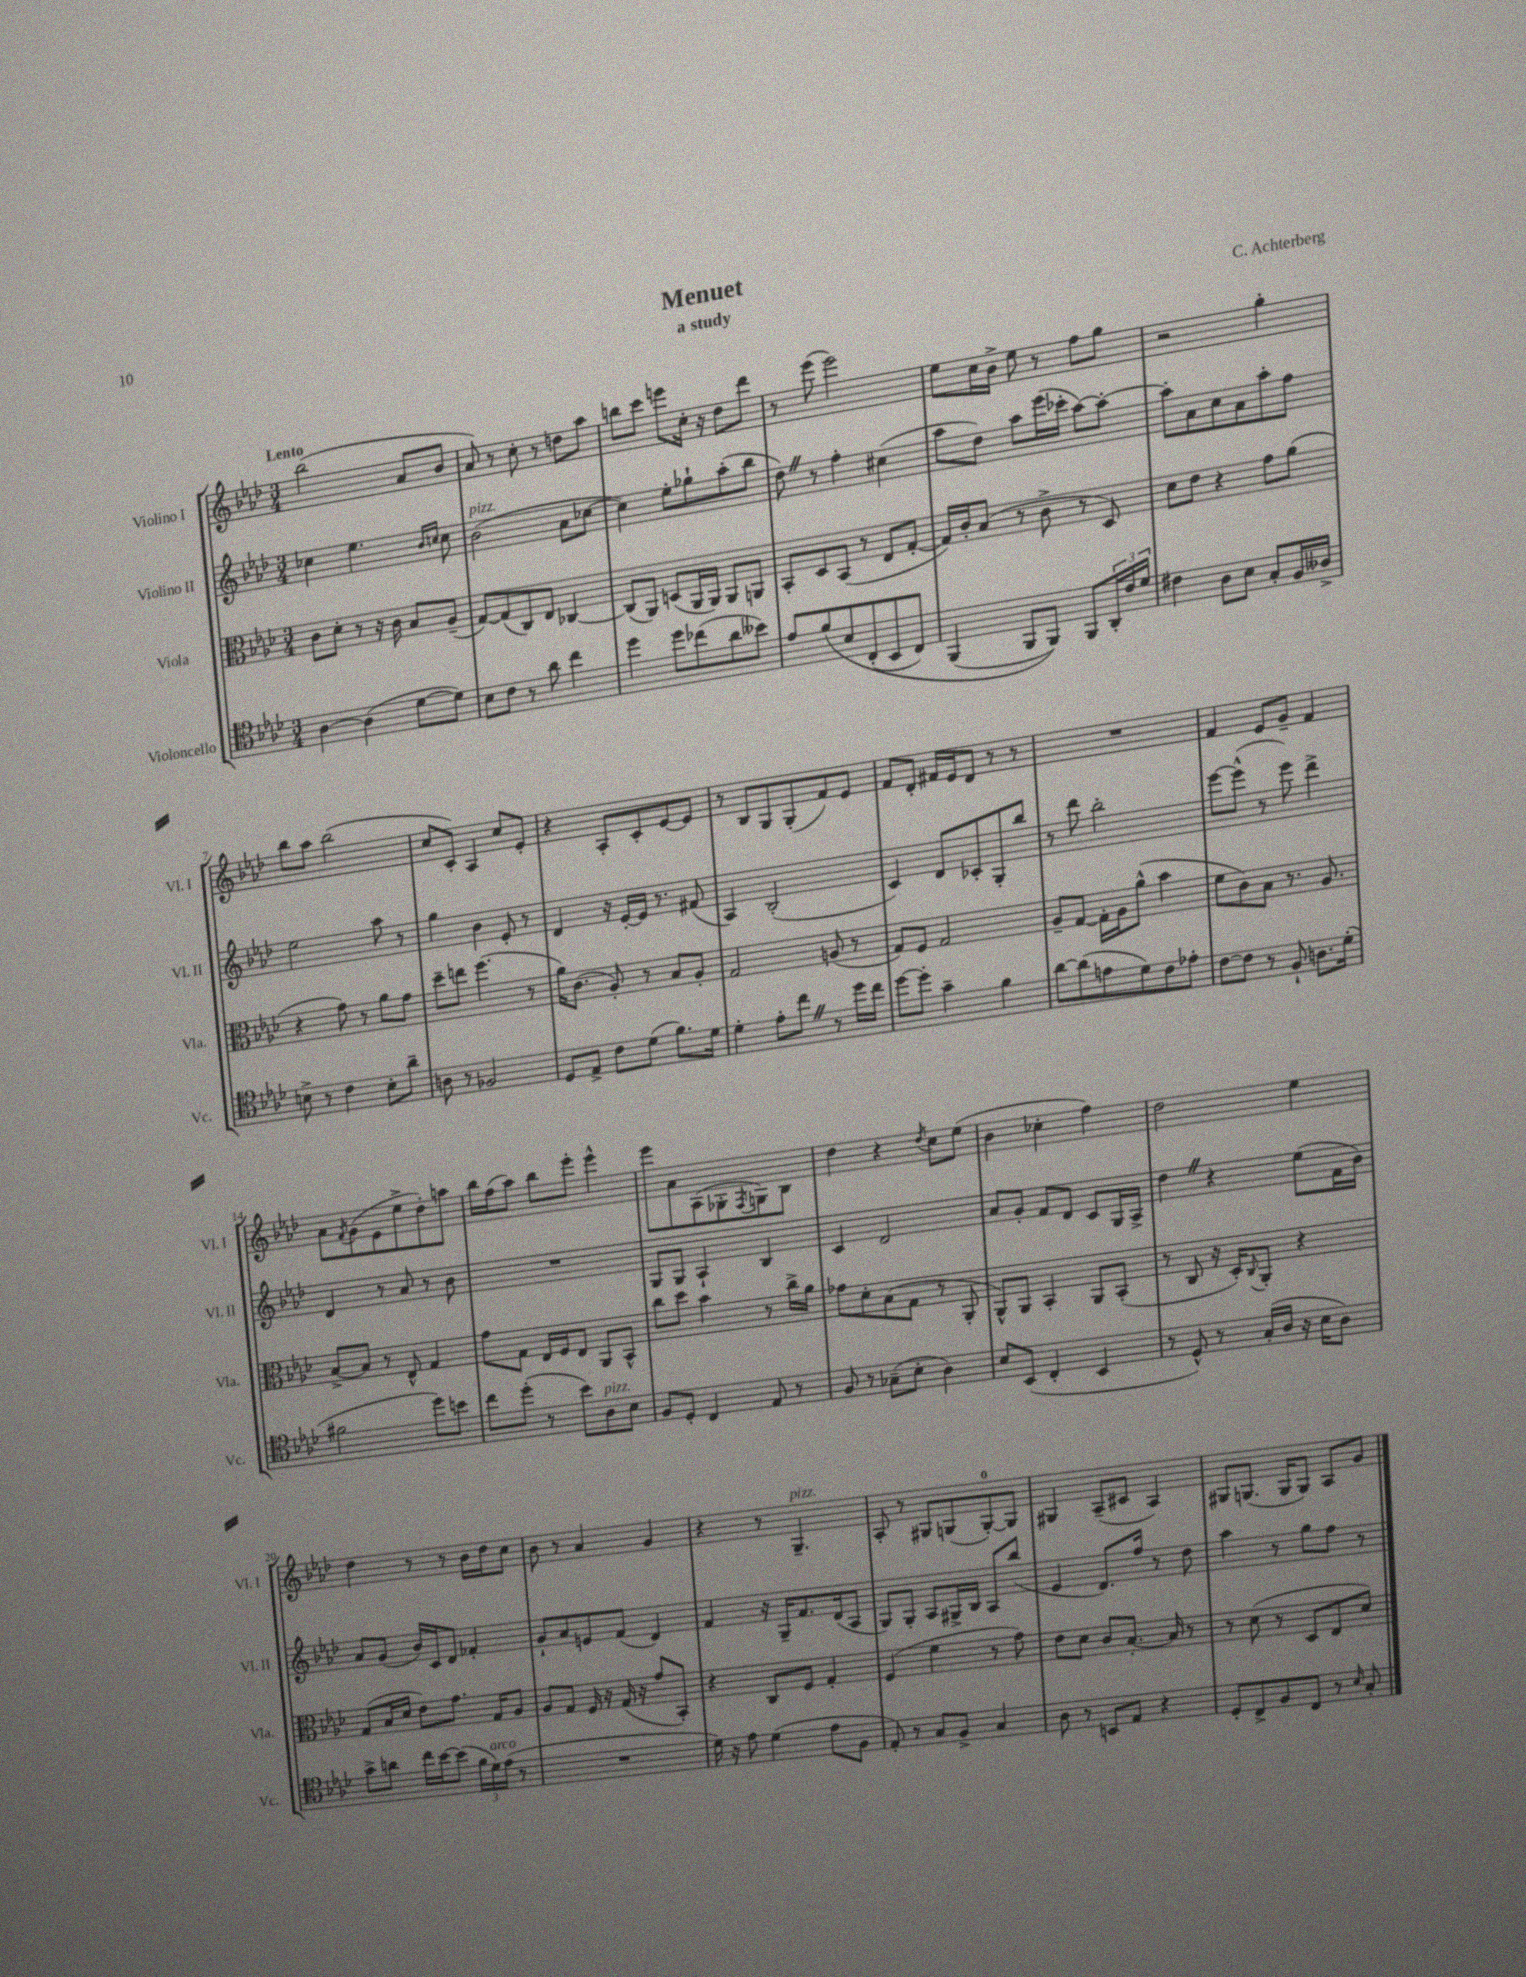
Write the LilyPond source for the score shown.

\header { title = "Menuet" composer = "C. Achterberg" subtitle = "a study" }
<<
\new StaffGroup <<
\new Staff = "s0" \with { instrumentName = "Violino I" shortInstrumentName = "Vl. I" } {
    \clef treble \key aes \major \numericTimeSignature \time 3/4 \tempo "Lento"
    bes''2( aes'8 bes'8 |
    aes'8) r8 c''8-. r8 d''8 aes''8 |
    b''8 c'''8 e'''8 c''16-. r16 des''8 des'''8 |
    r8 ees'''8( ees'''2) |
    ees''8 c''16 bes'16-> ees''8 r8 f''8 g''8 |
    r2 g''4-. |
    bes''8 aes''8 bes''2( |
    c''8 c'8-.) aes4 c''8 ees'8-. |
    r4 aes8-. c'8-. ees'8~ ees'8 |
    r8 bes8 g8 g8-.( f'8) ees'8 |
    f'8 des'8-. fis'16 ees'16 des'8 r8 r8 |
    R2. |
    f'4 ees'8 g'8-- f'4 |
    aes'8 \acciaccatura { f'8 } g'8( ees'8 ees''8-> des''8-.) a''8 |
    bes''16 f''16( aes''8) bes''8 ees'''8-. ees'''4-^ |
    ees'''8 aes'8 aes8( ges8-. \acciaccatura { f8 } g8) bes8 |
    des''4 r4 \acciaccatura { des''8 } c''8 ees''8( |
    bes'4 ces''4-. f''4) |
    des''2 ees''4 |
    des''4 r8 r8 bes'16 des''16 c''8 |
    bes'8 r8 aes'4 g'4 |
    r4 r8 g4.--^\markup { \italic "pizz." } |
    aes8-. r8 gis8 g8( g8-0~-.) g8 |
    gis4 aes8--( cis'8 aes4) |
    gis8 g8.( g16 g8) aes8 g'8 \bar "|." |
}
\new Staff = "s1" \with { instrumentName = "Violino II" shortInstrumentName = "Vl. II" } {
    \clef treble \key aes \major \numericTimeSignature \time 3/4
    ces''4 ees''4. \grace { bes'16 c''16 } c''8 |
    bes'2^\markup { \italic "pizz." }( aes'8 ces''8~ |
    ces''4) ees''8-. ges''8-! aes''8-.( bes''8 |
    des''8) \once \override BreathingSign.text = \markup { \musicglyph "scripts.caesura.straight" } \breathe r8 f''4-. cis''4( |
    aes''8 des''8) aes''8 ees'''16( ces'''16-. aes''8~) aes''8~-. |
    aes''8-. aes'8 c''8 aes'8 aes''8-. f''8 |
    ees''2 aes''8 r8 |
    g''4 bes'4 ees'8-. r8 |
    des'4 r16 ees'16~-. ees'16 r8. fis'8( |
    aes4) bes2-.( |
    c'4) des'8 ces'8-. g8-. bes''8 |
    r8 des'''8 bes''2-. |
    ees'''8~ ees'''8-^( r8 ees'''8) des'''4-> |
    des'4 r8 aes'8 r8 bes'8 |
    R2. |
    g8 g8 aes4-! bes4 |
    c'4 des'2 |
    aes'8 g'8-. f'8 des'8 c'8 g16 aes16-> |
    des''4 \once \override BreathingSign.text = \markup { \musicglyph "scripts.caesura.straight" } \breathe r4 ees''8( f'16 bes'16) |
    aes'8 g'8( bes'16) c'16 des'8 fes'4-. |
    g'8-! aes'8 e'8 f'8( des'4) |
    f'4 r16 g16-- f'8. des'16( aes8 |
    g8) g8-. aes8 gis16-> bes16 aes8 bes''8( |
    ees'4 des'8.) f''16 r8 des''8 |
    aes''4 r8 g''8 f''8 r8 \bar "|." |
}
\new Staff = "s2" \with { instrumentName = "Viola" shortInstrumentName = "Vla." } {
    \clef alto \key aes \major \numericTimeSignature \time 3/4
    c'8 des'8-. r8 r16 c'16 bes8 aes8--( |
    g8~) g8( c8) ees8 ces4~ |
    ces8( aes,8) d8( aes,16 aes,16) aes,8 a,8 |
    bes,8-. des8 bes,8( r8 ees8 g8~-. |
    g16) c'16-. bes8( r8 c'8-> r8 des8) |
    des'8 ees'8 r4 g'8 aes'8( |
    r4 g'8) r8 aes'8 g'8 |
    des''8-- e''8 f''4.( r8 |
    aes'16) c'8.( aes8-.) r8 bes8 aes8-. |
    g2 a8( r8 |
    g8) f8 g2 |
    aes8-- g8~ g16-. aes16 aes'8-^( bes'4 |
    f'8 c'8) bes8 r8. aes8. |
    bes8~-> bes8 r8 ees8-^ g4 |
    g'8 g8 ees16 f16 ees8 aes,8 bes,8-^ |
    c''8 des''8 bes'4 r8 c''16-> aes'16 |
    ges'8 des'8-. bes8( g8 r8 aes,8-. |
    aes,8-^) aes,8 bes,4-. aes,8 bes,8-.( |
    r8 c8 r16 des16-.) \appoggiatura { c8 } aes,8-. r4 |
    g8( bes16 des'16 ees'8) g'8. g16 aes8 |
    aes8 g8 f16 r16 g16( r16 g'8 bes,8-.) |
    r4 c8 f8 g4-. |
    f4( f'4 r8 g'8) |
    ees'8 des'8 c'8 bes8.~-. bes16 r8 |
    r8 des'8( r8 des8 ees8 des'8) \bar "|." |
}
\new Staff = "s3" \with { instrumentName = "Violoncello" shortInstrumentName = "Vc." } {
    \clef tenor \key aes \major \numericTimeSignature \time 3/4
    aes4~ aes4( des'8~ des'8) |
    bes8 c'8 r8 aes'8 c''4 |
    des''4 des''8 ces''8( aes'8 beses'8) |
    ees'8 f'8\( bes8 c8-.( bes,8 c8) |
    f,4( f,8 f,8)\) f,8 \tuplet 3/2 { aes,16-. c'16 des'16 } |
    cis'4 aes8 bes8 g8-. f16 aeses16-> |
    b8-> r8 c'4 b8-. aes'8-- |
    a8 r8 fes2 |
    des8 ees8-> c'8 des'8( f'8.) des'16 |
    des'4-. ees'8-. c''8 \once \override BreathingSign.text = \markup { \musicglyph "scripts.caesura.straight" } \breathe r8 des''16 c''16 |
    des''8~ des''8-. g'4-- f'4 |
    aes'8~ aes'8( e'8 des'8) c'8 ees'8-. |
    c'8~ c'8 r8 f8-! a8. des'16-.( |
    fis'2 des''8) b'8 |
    c''8 des''8-.( r8 bes'8) aes8^\markup { \italic "pizz." } bes8 |
    f8 des8-. c4 ees8 r8 |
    f8 r8 ges8--( bes8-. aes4) |
    bes8 bes,8( c4-. bes,4 |
    r8 des8-^) r8 g16-.( aes16 r16 bes16 aes8) |
    g'8-> a'8 c''16 bes'16~ bes'8( \tuplet 3/2 { f'16 des'16^\markup { \italic "arco" }) ees'16( } r8 |
    R2. |
    des'16) r16 ees'8 des'4( ees'8 f8 |
    ees8-.) r8 g8 f8-> g4 |
    aes8 r8 b,8 ees8 r4 |
    des8-. c8-> f8 c8 r8 \grace { bes16 } g8-. \bar "|." |
}
>>
>>
